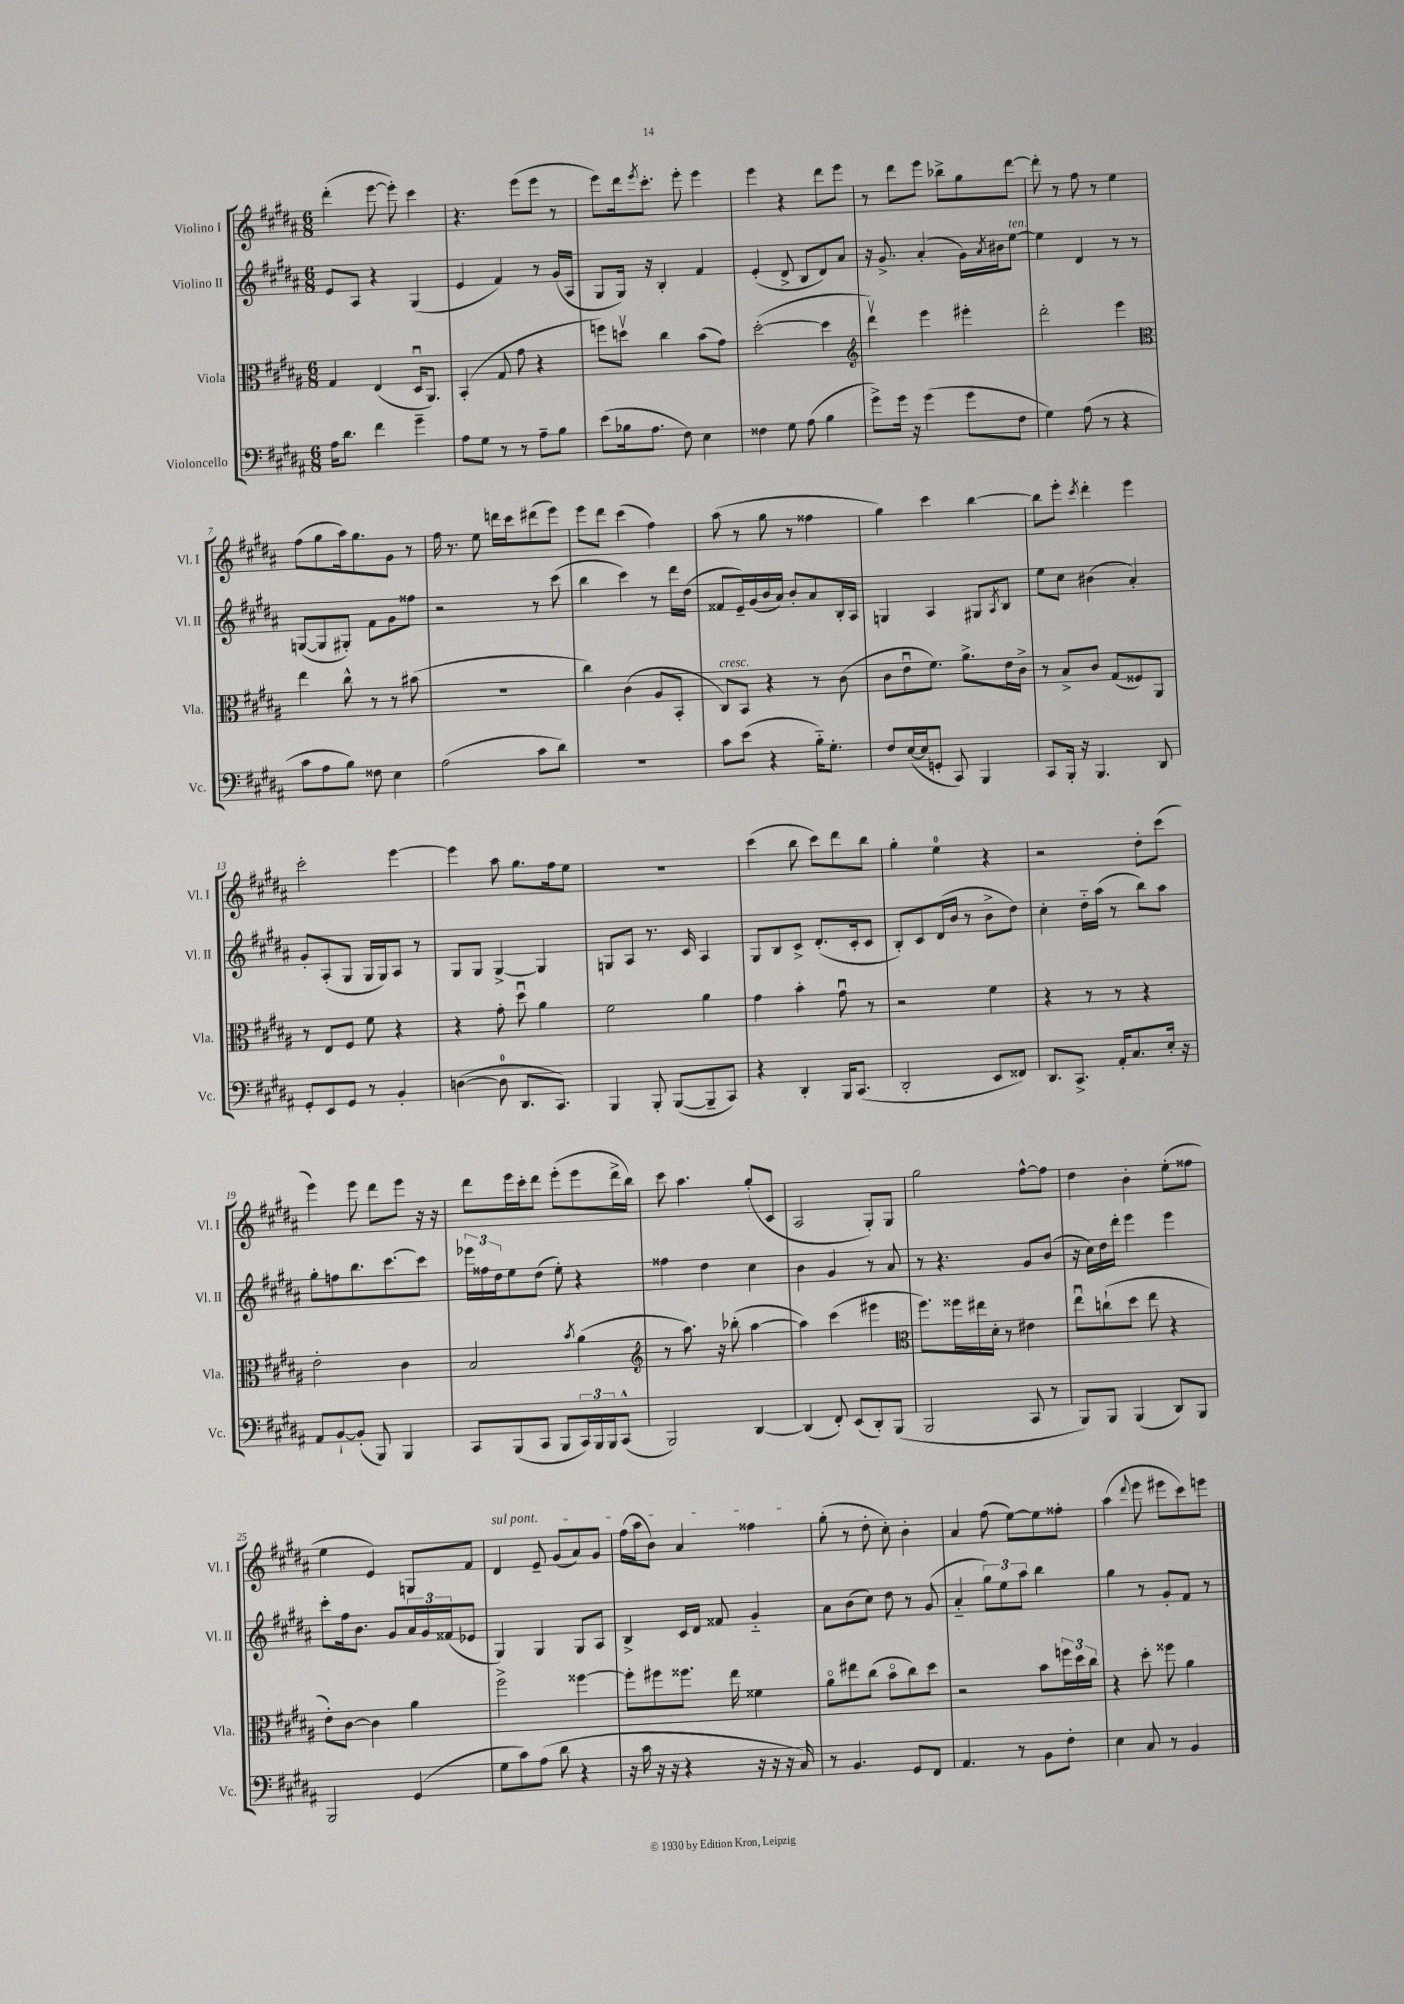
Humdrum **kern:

**kern	**kern	**kern	**kern
*staff4	*staff3	*staff2	*staff1
*clefF4	*clefC3	*clefG2	*clefG2
*k[f#c#g#d#a#]	*k[f#c#g#d#a#]	*k[f#c#g#d#a#]	*k[f#c#g#d#a#]
*M6/8	*M6/8	*M6/8	*M6/8
16A#\LK	4G#/	8e/L	(4ddd#'\
8.d#\J	.	.	.
.	.	8A#/J	.
4f#\	(4E/	4r	[8eee\
.	.	.	8eee'\])
4g#~\	16D#u/LK	(4G#/	4ccc#\
.	8.AA#/J)	.	.
=	=	=	=
8A#\L	(4BB'/	4e/	4.r
8G#\J	.	.	.
8r	8G#/	4f#/)	.
8r	8g#\	.	(8eee\L
8A#~\L	4r	8r	8eee\J
8B\J	.	(16g#/LL	8r
.	.	16A#/JJ	.
=	=	=	=
(8e\L	8ff\L)	8G#/L	8eee\L)
16B-\k	8ddv\J	16G#/Jk)	16ddd#\k
.	.	.	8qeee/
8.A#\J	.	16r	8.ccc#'\J
.	4cc#\	4B'/	.
8F#\)	.	.	8eee'\
4E\	(8b\L	4f#/	4eee\
.	8g#\J)	.	.
=	=	=	=
4F##\	([2dd#'\	(4e'/	4eee\
8G#\	.	8d#^/	4r
(8A#\	.	8B/L	.
4B\	4dd#\]	8d#/)	8ddd#\L
.	.	8a#/J	8eee\J
=	=	=	=
*	*clefG2	*	*
8g#^\L)	4ddd#v\)	16r	8r
.	.	8.g#^/	.
16g#\Jk	.	.	8ddd#\L
16r	.	.	.
(4g#\	4eee\	(4a#'/	8eee\J
.	.	.	8bb-^\L
8g#\L	4eee#'\	16g#\LL)	8gg#\
.	.	8qa#/	.
.	.	16b#\J	.
8F#\J	.	[8ee\J	[8ddd#\J
=	=	=	=
4G#\)	2ddd#'\	4ee\]	8ddd#'\]
.	.	.	8r
(8A#\	.	4d#/	8ff#\
8r	.	.	8r
4r	4eee\	8r	4ee\
.	.	8r	.
=	=	=	=
*	*clefC3	*	*
8c#\L	4ee\	([8G/L	(8ff#\L
8A#\	.	8G/]	8gg#\
8B\J)	8cc#^^\	8G#'/J)	16aa#\k)
.	.	.	8.gg#\
8F##\	8r	8f#\L	.
4E\	8r	8g#\	8g#\J
.	(8b#\	8ff##\J	8r
=	=	=	=
(2A#\	2.r	2r	16ff#\
.	.	.	8.r
.	.	.	8ee\
.	.	.	16ddd\LL
.	.	.	16ccc#\J
8c#\L	.	8r	(8ddd#\
8d#\J)	.	(8ccc#\	8eee\J)
=	=	=	=
2.r	4cc#\)	4bb\	8eee\L
.	.	.	8ddd#\J
.	(4c#\	4ccc#\)	(4ccc#\
.	8A#/L	8r	4ff#\)
.	8BB'/J	16ddd#\LL	.
.	.	(16dd#\JJ	.
=	=	=	=
8c#\L	8C#/L)	8f##/L	(8aa#\
(8e\J	8BB/J	16e~/L)	8r
.	.	(16g#/	.
4r	4r	16b/	8gg#\
.	.	16a#/JJ)	.
.	.	8b'/L	8r
16B'~\LK)	8r	8a#/	4ff##\
8.G#'\J	.	.	.
.	(8c#\	16B'/L	.
.	.	16A#/JJ	.
=	=	=	=
8F#/L	8c#\L	4G/	4gg#\)
([16E/L	8eu\	.	.
16E/]J	.	.	.
8GG'/J	8.f#\J)	4A#/	4ccc#\
8CC#/)	.	.	.
.	8.a#^\L	.	.
4BBB/	.	8G#/L	[4bb\
.	.	8qA#/	.
.	16e\L	8B/J	.
.	16c#^\JJ	.	.
=	=	=	=
8CC#/L	8r	8ee\L	8bb\]L
16BBB'/Jk	8B^/L	8cc#\J	8eee'\J
16r	.	.	.
.	.	.	8qccc#/
4.BBB/	8c#/J	(4b#\	4ddd#'\
.	(8G#/L	.	.
.	8F##/)	4a#'/)	4eee\
8DD#/	8AA#/J	.	.
=	=	=	=
8GG#'/L	8r	8g#'/L	2ccc#'\
8EE/	8E/L	(8A#'/	.
8GG#/J	8F#/J	8G#/J	.
8r	8f#\	16G#/LL	.
.	.	16G#/J)	.
4BB'/	4r	8A#/J	[4eee\
.	.	8r	.
=	=	=	=
([4D\	4r	8G#/L	4eee\]
.	.	8G#/J	.
8D\]	8g#'\	[4G#^/	8aa#\
8.DD#/L	8dd#u\	.	8.gg#\L
.	4a#\	4G#/]	.
8.CC#/J)	.	.	16ff#\k
.	.	.	8ee\J
=	=	=	=
4BBB/	2f#\	8G/L	2.r
.	.	8A#/J	.
8BBB'/	.	8.r	.
([8BBB/L	.	.	.
.	.	16c#/	.
8BBB~/]	4a#\	4A#/	.
8CC#/J)	.	.	.
=	=	=	=
4r	4g#\	8G#/L	(4ccc#\
.	.	8B/	.
4DD#'/	4b'\	8c#^/J	8bb\
.	.	(8.d#'/L	8ccc#\L)
16BBB/LK	8g#u\	.	8ddd#\
(8.CC#/J	.	16c#'/k	.
.	8r	8c#/J	8bb\J
=	=	=	=
2DD#'/	2r	8B'/L)	4gg#'\
.	.	8c#/	.
.	.	(16d#/L	4ee\
.	.	16b/JJ	.
.	.	8r	.
8EE/L	4f#\	8b^\L	4r
8FF##/J)	.	8dd#\J)	.
=	=	=	=
8.DD#/L	4r	4cc#'\	2r
8.CC#^/J	.	.	.
.	8r	16dd#'~\LL	.
.	.	(16aa#\JJ	.
16AA#'/LK	8r	8r	.
8.C#/	.	.	.
.	4r	8bb\L)	8dd#'\L
16E'/Jk	.	8aa#\J	(8ccc#\J
16r	.	.	.
=	=	=	=
8AA#/L	2e'\	8gg#'\L	4eee\)
[8BB`/	.	8ff\	.
(8BB'/]J	.	8.bb\	8eee\
8BBB/)	.	.	8ddd#\L
.	.	[8.ccc#\	.
4BBB/	4c#\	.	8eee\J
.	.	8ccc#\]J	16r
.	.	.	16r
=	=	=	=
8CC#/L	2B/	24eee-\LL	8ddd#\L
.	.	24ff##\	.
.	.	24dd#\J	.
(8BBB/	.	8ee\	16eee\L
.	.	.	16ccc#'\J
8CC#/J	.	(8dd#\J	8ddd#\J
8BBB/L	.	8ee'\)	(8eee'\L
.	8qb/	.	.
24CC#/L)	(4a#\	4r	8eee\
24BBB/	.	.	.
24BBB/J	.	.	.
(8CC#^^/J	.	.	16ddd#^\L
.	.	.	16bb\JJ)
=	=	=	=
*	*clefG2	*	*
2BBB/)	8r	4ff##\	8ccc#\
.	8.aa#\)	.	4.aa#\
.	.	4dd#\	.
.	16r	.	.
.	(8bb-'\	.	.
[4DD#/	[4aa#\	4cc#\	(8gg#'/L
.	.	.	8c#/J
=	=	=	=
(4DD#/]	4aa#\])	4b\	2A#/
8FF#'/)	(4ccc#\	4g#/	.
(8EE/L	.	.	.
8DD#'/)	4eee#\	8r	8G#'/L)
(8BBB/J	.	8a#/	8G#/J
=	=	=	=
*	*clefC3	*	*
2BBB/	8.ff#\L)	8r	2gg#\
.	.	4.r	.
.	16ff##\L	.	.
.	16ee#\	.	.
.	16d#'\JJ	.	.
.	8r	.	.
8CC#/	4e#\	8g#/L	[8ff#^^\L
8r	.	(8b/J	8ff#\]J
=	=	=	=
8BBB/L)	8eeu\L	16r	4dd#\
.	.	16cc#\LL)	.
8BBB/J	(8cc`\	16dd#\	.
.	.	16ddd#'\JJ	.
(4BBB/	8dd#\J	4eee\	4b'\
.	8ee\	.	.
8DD#/L)	4r	4eee\	(8ee'\L
8BBB/J	.	.	8ff##\J
=	=	=	=
2BBB/	8e'\L)	8ccc#'\L	4ee\
.	[8c#\J	16ff#\k	.
.	.	8.b\J	.
.	4c#\]	.	4e/)
.	.	8g#/L	.
(4GG#/	4a#\	24a#/L	8G/L
.	.	24g#/	.
.	.	(24f##/J	.
.	.	8e-/J	8f#/J
=	=	=	=
8G#\L	2ff#^\	4G#/)	4d#/
8c#\)	.	.	.
(8A#\J	.	4G#/	8e~/
8d#\	.	.	(8g#/L
4r	[4ff##\	8G#/L	8a#/)
.	.	8A#/J	8g#/J
=	=	=	=
16r	8ff##'\]L	4B^/	(16ff#\LL
16c#\	.	.	16aa#\J
16r	8ff#\	.	8b\J)
16r	.	.	.
4r	8.ff##\J	16c#/LL	4a#/
.	.	16d#/JJ	.
.	.	8f##/	.
.	16ee\	.	.
16r	4f##\	4g#'~/	4ff##\
16r	.	.	.
16r	.	.	.
16C#/)	.	.	.
=	=	=	=
8r	8a#o\L	8a#\L	(8gg#'\
4.BB/	8ee#\	(8b\	8r
.	(8cc#\J	8cc#\J)	8dd#'\
.	8bo\L	8dd#\	8cc#'\)
8GG#/L	8cc#\)	8r	4b'\
8FF#/J	8dd#\J	(8g#/	.
=	=	=	=
4.AA#/	2r	4a#'~/	4a#/
.	.	12gg#\L)	(8ff#\
.	.	12ee\	.
8r	.	.	[8ee\L)
.	.	12aa#\J	.
8BB\L	8b\L	4bb\	8ee\]
8F#'\J	24ff\L	.	8ff##'\J
.	24dd#\	.	.
.	24cc#\JJ	.	.
=	=	=	=
4E\	4r	4gg#\	(4aa#\
.	.	.	8qqddd#/
8C#/	8dd#'\	8r	8eee\
8r	8ff##\	8g#'/L	8eee#\L
4BB/	4a#\	8f#/J	8ccc#\)
.	.	8r	8eee\J
==	==	==	==
*-	*-	*-	*-
